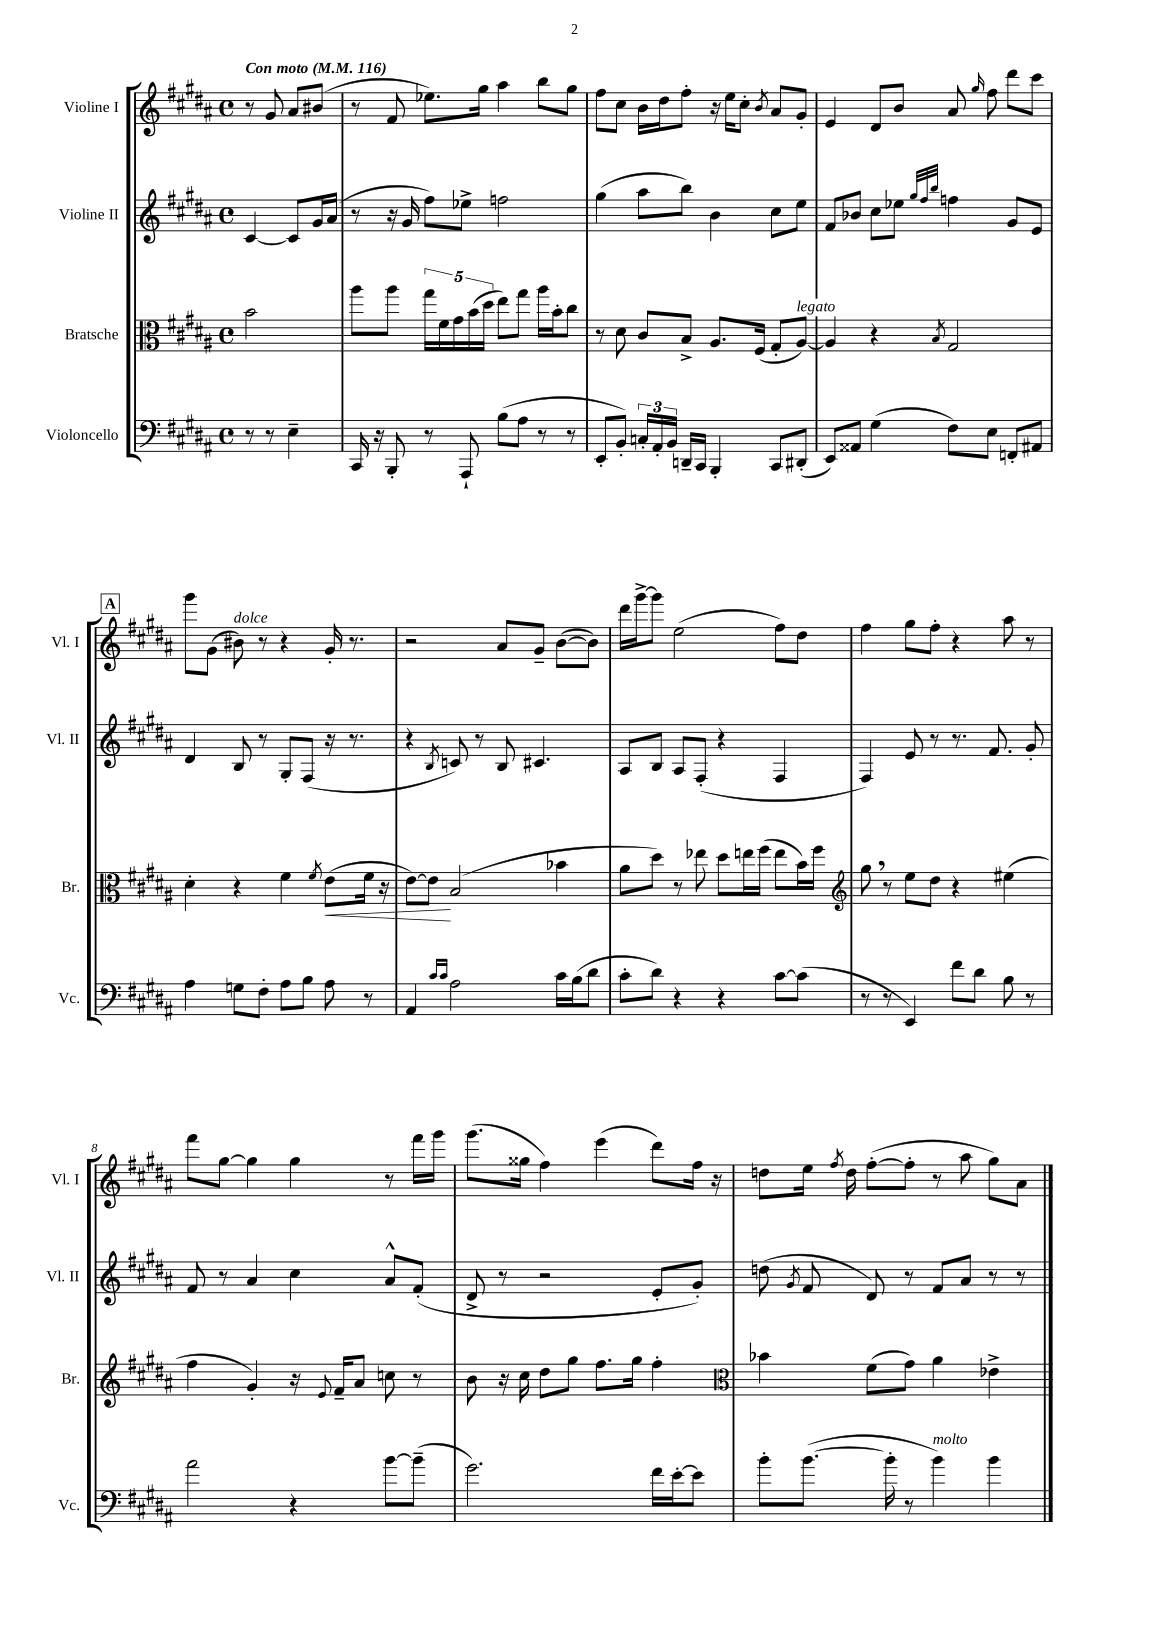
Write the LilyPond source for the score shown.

<<
\new StaffGroup <<
\new Staff = "s0" \with { instrumentName = "Violine I" shortInstrumentName = "Vl. I" } {
    \clef treble \key b \major \defaultTimeSignature \time 4/4 \partial 2 \tempo "Con moto" 4 = 116
    \autoBeamOff r8 gis'8 ais'8[ bis'8]( |
    r8 fis'8 ees''8.[) gis''16] ais''4 b''8[ gis''8] |
    fis''8[ cis''8] b'16[ dis''16 fis''8]-. r16 e''16[ cis''8]-. \acciaccatura { b'8 } ais'8[ gis'8]-. |
    e'4 dis'8[ b'8] ais'8 \grace { gis''16 } fis''8 dis'''8[ cis'''8] |
    \mark \markup { \box "A" } gis'''8[ gis'8]( bis'8^\markup { \italic "dolce" }) r8 r4 gis'16-. r8. |
    r2 ais'8[ gis'8]-- b'8[~( b'8]) |
    dis'''16[ gis'''16~-> gis'''8] e''2( fis''8[) dis''8] |
    fis''4 gis''8[ fis''8]-. r4 ais''8 r8 |
    fis'''8[ gis''8]~ gis''4 gis''4 r8 fis'''16[ gis'''16] |
    gis'''8.[( gisis''16] fis''4) e'''4( dis'''8[) fis''16] r16 |
    d''8[ e''16] \acciaccatura { fis''8 } d''16 fis''8[~-.( fis''8]-. r8 ais''8 gis''8[) ais'8] \bar "|." |
}
\new Staff = "s1" \with { instrumentName = "Violine II" shortInstrumentName = "Vl. II" } {
    \clef treble \key b \major \defaultTimeSignature \time 4/4 \partial 2
    \autoBeamOff cis'4~ cis'8[ gis'16 ais'16]( |
    r8 r16 gis'16 fis''8[) ees''8]-> f''2 |
    gis''4( ais''8[ b''8]) b'4 cis''8[ e''8] |
    fis'8[ bes'8] cis''8[ ees''8] \grace { gis''32[ fis''32 b''32] } f''4 gis'8[ e'8] |
    \mark \markup { \box "A" } dis'4 b8 r8 gis8[-. fis8]( r16 r8. |
    r4 \acciaccatura { b8 } c'8) r8 b8 cis'4. |
    ais8[ b8] ais8[ fis8]-.( r4 fis4 |
    fis4) e'8 r8 r8. fis'8. gis'8-. |
    fis'8 r8 ais'4 cis''4 ais'8[-^ fis'8]-.( |
    dis'8-> r8 r2 e'8[-. gis'8]-.) |
    d''8( \acciaccatura { gis'8 } fis'8 dis'8) r8 fis'8[ ais'8] r8 r8 \bar "|." |
}
\new Staff = "s2" \with { instrumentName = "Bratsche" shortInstrumentName = "Br." } {
    \clef alto \key b \major \defaultTimeSignature \time 4/4 \partial 2
    \autoBeamOff b'2 |
    ais''8[ ais''8] \tuplet 5/4 { gis''16[ fis'16 gis'16 b'16( dis''16] } e''8[) gis''8] ais''16[ b'16-. cis''8] |
    r8 dis'8 cis'8[ b8]-> ais8.[ fis16]( gis8[-. ais8]~^\markup { \italic "legato" }) |
    ais4 r4 \acciaccatura { b8 } gis2 |
    \mark \markup { \box "A" } dis'4-. r4 fis'4 \acciaccatura { fis'8 } e'8[\<( fis'16] r16 |
    e'8[~) e'8]\! b2( bes'4 |
    ais'8[ dis''8]) r8 ees''8 dis''8[ e''16 fis''16]( e''8[ b'16) fis''16] |
    \clef treble gis''8 \breathe r8 e''8[ dis''8] r4 eis''4( |
    fis''4 gis'4-.) r16 \appoggiatura { e'8 } fis'16[-- ais'8] c''8 r8 |
    b'8 r16 cis''16 dis''8[ gis''8] fis''8.[ gis''16] fis''4-. |
    \clef alto bes'4 fis'8[( gis'8]) ais'4 ees'4-> \bar "|." |
}
\new Staff = "s3" \with { instrumentName = "Violoncello" shortInstrumentName = "Vc." } {
    \clef bass \key b \major \defaultTimeSignature \time 4/4 \partial 2
    \autoBeamOff r8 r8 e4-- |
    cis,16 r16 b,,8-. r8 ais,,8-! b8[( ais8] r8 r8 |
    e,8[-. b,8]-.) \tuplet 3/2 { c16[-. ais,16-. b,16] } d,16[-- cis,16] b,,4-. cis,8[ dis,8]-.( |
    e,8[) aisis,8] gis4( fis8[) e8] f,8[-. ais,8] |
    \mark \markup { \box "A" } ais4 g8[ fis8]-. ais8[ b8] ais8 r8 |
    ais,4 \grace { cis'16[ cis'16] } ais2 cis'16[ b16( dis'8] |
    cis'8[-. dis'8]) r4 r4 cis'8[~ cis'8]( |
    r8 r8 e,4) fis'8[ dis'8] b8 r8 |
    ais'2 r4 b'8[~ b'8]--( |
    gis'2.) fis'16[ e'16~-. e'8] |
    b'8[-. b'8.]~( b'16-. r8 b'4^\markup { \italic "molto" }) b'4 \bar "|." |
}
>>
>>
